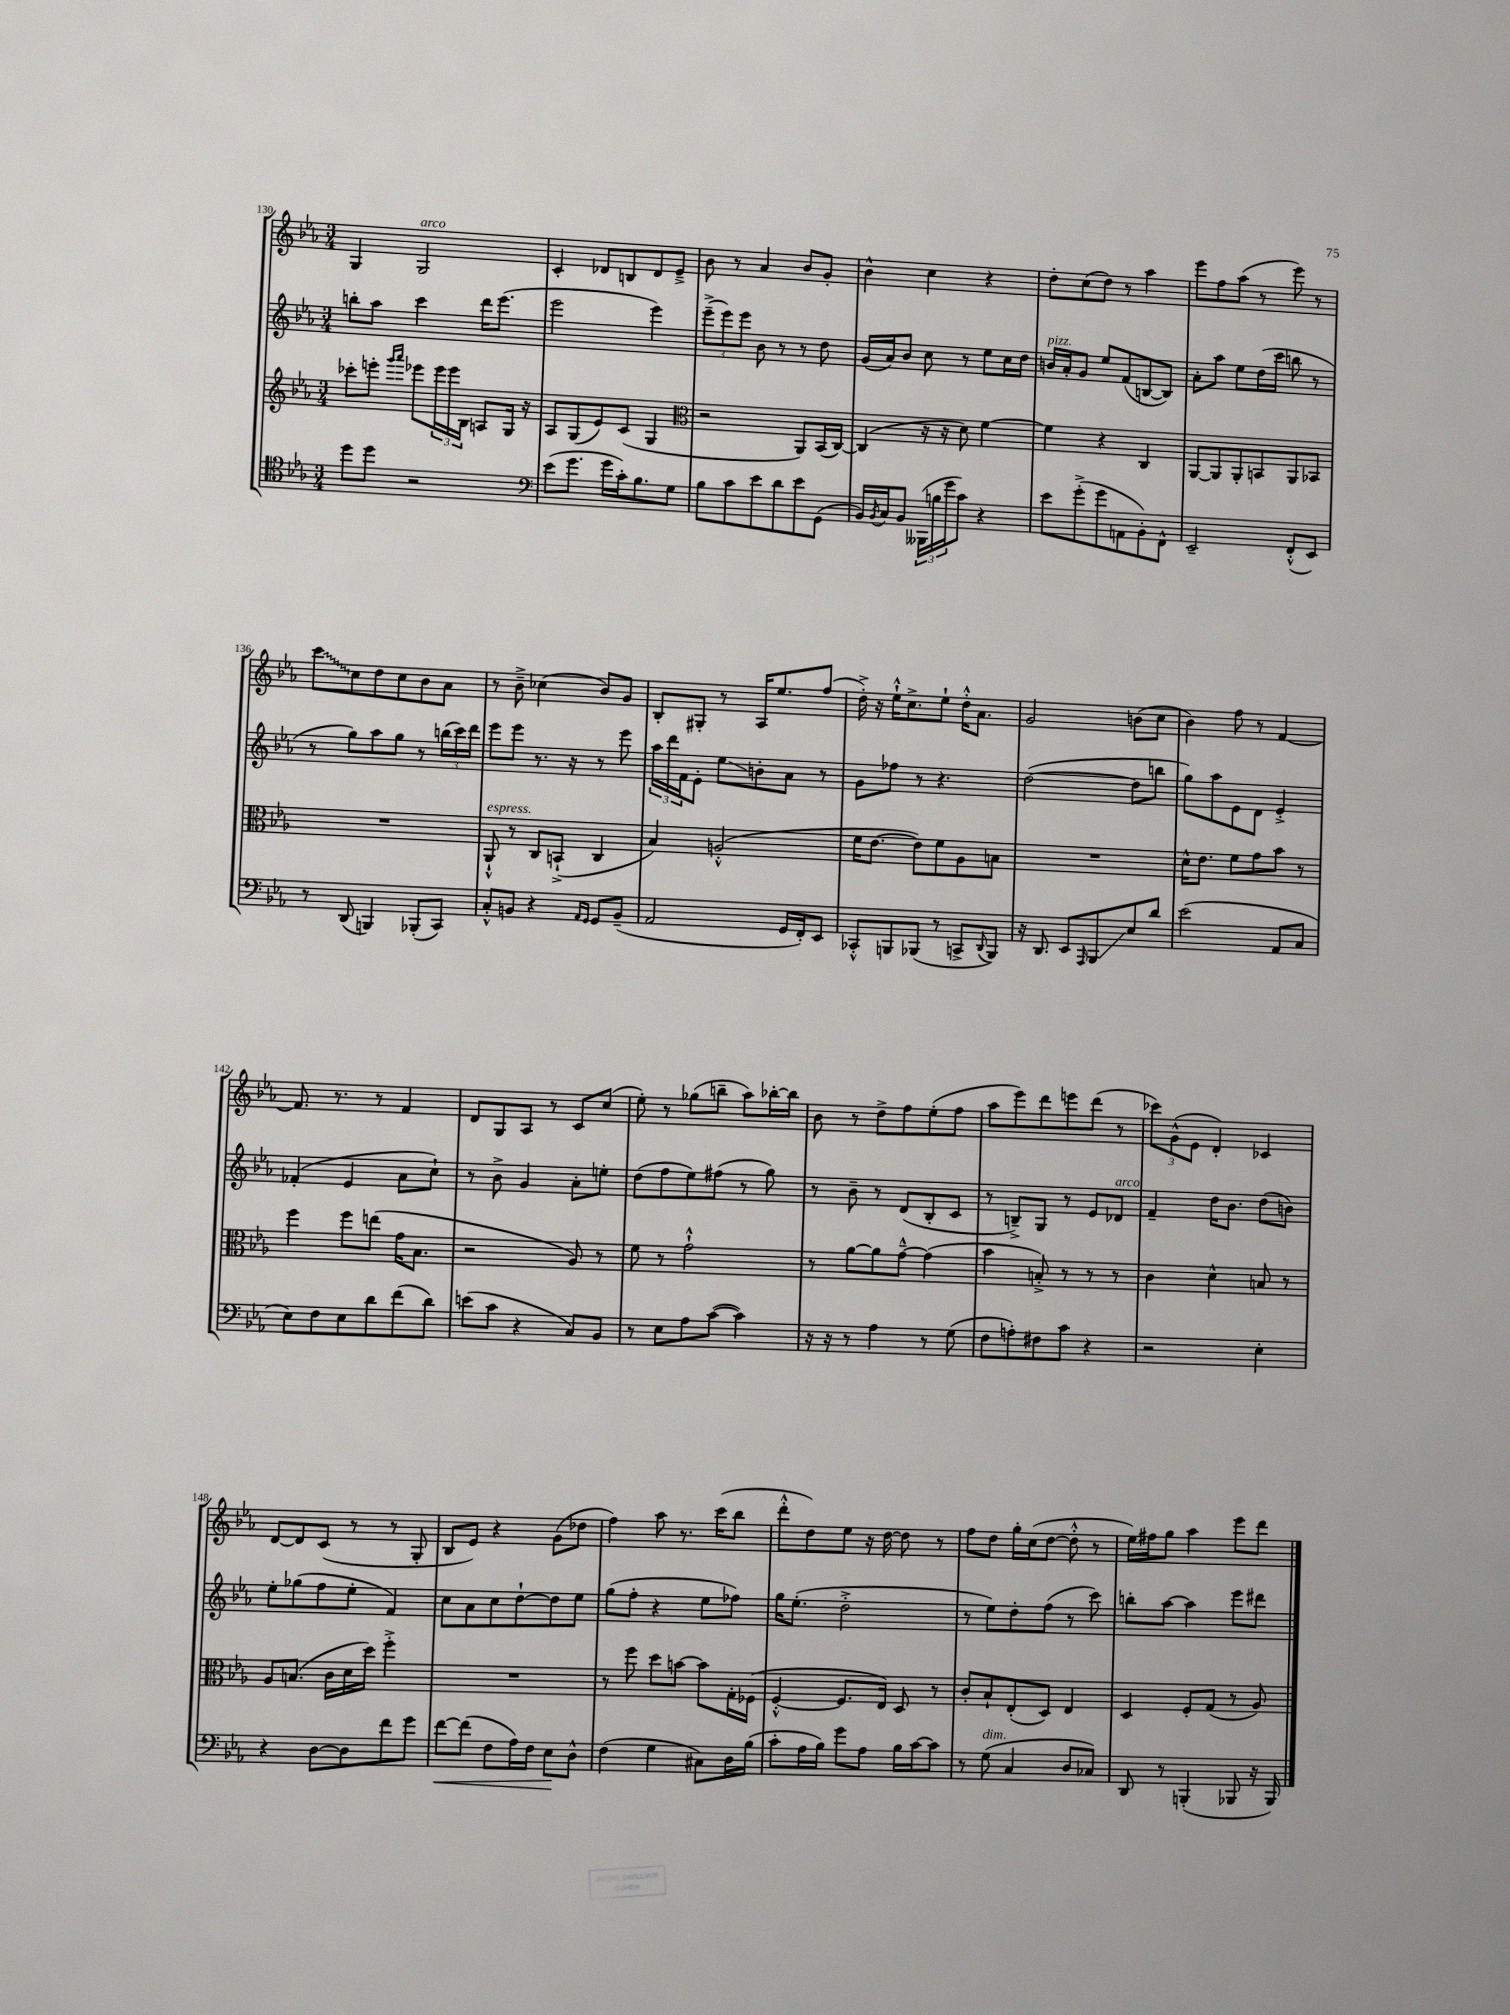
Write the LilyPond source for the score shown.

<<
\new StaffGroup <<
\new Staff = "s0" {
    \clef treble \key ees \major \numericTimeSignature \time 3/4
    g4 g2^\markup { \italic "arco" } |
    c'4-. des'8 b8 des'8 ees'8---> |
    bes'8 r8 aes'4 bes'8 g'8-. |
    bes'4-^ c''4 r4 |
    d''8-. c''8( d''8) r8 aes''4 |
    ees'''8 f''8 aes''8( r8 ees'''8) r8 |
    \once \override Glissando.style = #'zigzag c'''8\glissando c''8 d''8 c''8 bes'8 aes'8 |
    r8 bes'8---> ces''4( bes'8) g'8 |
    bes8-. gis8-. r8 aes16 ees''8. f''8( |
    d''16-.->) r16 ees''16-!-^ c''8.-> ees''8-! d''16-.-^ aes'8. |
    g'2 b'8( c''8 |
    bes'4) f''8 r8 f'4~ |
    f'8. r8. r8 f'4 |
    d'8 g8 aes8 r8 c'8 c''8( |
    ees''8-.) r8 ges''8( b''8-- aes''8) bes''16~-. bes''16 |
    bes'8 r8 d''8-> f''8 ees''8-.( f''8 |
    aes''8 ees'''8) d'''8 e'''8 d'''8( r8 |
    \tuplet 3/2 { ces'''8) g'8-^( ees'8 } d'4-.) ces'4 |
    d'8~ d'8 c'8( r8 r8 g8-. |
    bes8 ees'8) r4 g'8( des''8 |
    f''4) aes''8 r8. c'''16( bes''8 |
    d'''8-.-^ d''8) ees''8 r16 d''16~ d''8 r8 |
    f''8 d''8 g''16-. c''16( d''8~ d''8-.-^ r8 |
    ees''16) fis''16 g''8 aes''4 ees'''8 d'''8 \bar "|." |
}
\new Staff = "s1" {
    \clef treble \key ees \major \numericTimeSignature \time 3/4
    b''8-. aes''8 c'''4 d'''16 ees'''8.( |
    ees'''2 ees'''4) |
    \tuplet 3/2 { ees'''8--->( ees'''8) ees'''8 } bes'8 r8 r8 d''8 |
    g'16( aes'16) bes'8 c''8 r8 ees''8 c''16 d''16 |
    b'16^\markup { \italic "pizz." } aes'16-. g'8 ees''8 f'8( b8~ b8) |
    aes'8-. aes''8 ees''8 d''16( c'''16 b''8 r8 |
    r8 g''8) aes''8 g''8 r8 \tuplet 3/2 { b''16( c'''16) d'''16 } |
    ees'''8 ees'''8 r8. r16 r8 ees'''8 |
    \tuplet 3/2 { aes''16 d'''16 f'16 } ees'8-. ees''8\glissando b'8-. aes'8 r8 |
    g'8 fes''8 r8 r4. |
    d''2~( d''8 b''8 |
    g''8) aes''8 ees'8 d'8 ees'4-.-> |
    fes'4-.( ees'4 aes'8 c''8-!) |
    r8 bes'8-> g'4 aes'8-. e''8-. |
    d''8( f''8 ees''8) fis''8( r8 g''8) |
    r8 bes'8-- r8 d'8( bes8-. c'8 |
    r8 b8--->) g8 r8 ees'8 des'8^\markup { \italic "arco" } |
    f'4-- d''16 bes'8. d''8( b'8) |
    ees''8-. ges''8( f''8 ees''8-. f'4) |
    c''8 aes'8 c''8 d''8~-! d''8 ees''8 |
    g''8( f''8-. r4 ees''8 fes''8) |
    g''16 ees''8.-.( d''2-.-> |
    r8 ees''8) d''8-. f''8( r8 c'''8) |
    b''8-. aes''8~ aes''4 ees'''8 dis'''8 \bar "|." |
}
\new Staff = "s2" {
    \clef treble \key ees \major \numericTimeSignature \time 3/4
    ces'''8-. e'''8-. \grace { g'''16 aes'''16 } ees'''8 \tuplet 3/2 { ees'''16 ees'''16 bes16 } a8 g16 r16 |
    aes8 g8( ees'8) c'8( g4 |
    \clef alto r2 aes,8) bes,16( c16~) |
    c4( r16 r16 d'8) f'4~ |
    f'4 r4 c4 |
    aes,8~ aes,8 aes,8-. b,8 aes,8 bes,8 |
    R2. |
    aes,8-!-^^\markup { \italic "espress." } r8 c8 b,8-!->( c4 |
    bes4) a2-.-^( |
    f'16 ees'8.~ ees'8) f'8 aes8 b8 |
    R2. |
    d'16-^ ees'8. f'8 g'8 bes'8 r8 |
    f''4 f''8 e''8( g'16 bes8. |
    r2 aes8) r8 |
    f'8 r8 g'2-!-^ |
    r8 aes'8~ aes'8 g'8~---^ g'4( |
    bes'4 b8-.->) r8 r8 r8 |
    c'4 d'4-^ b8 r8 |
    aes8 b8.( c'16 d'16 d''16) f''4-.-> |
    R2. |
    r8 f''8 d''8 b'8~ b'8 g16-. fes16( |
    f4~-.-^ f8. ees16) d8 r8 |
    c'8-. bes8-! ees8-.( d8) ees4 |
    d4 f8-. g8( r8 aes8) \bar "|." |
}
\new Staff = "s3" {
    \clef tenor \key ees \major \numericTimeSignature \time 3/4
    d''8 d''8 r2 |
    \clef bass ees'8( g'8. g'16 c'16-.) bes8. g8 |
    bes8 c'8 ees'8 d'8 ees'8 g,8( |
    bes,16) \acciaccatura { bes,8 } c16 bes,8 \tuplet 3/2 { beses,,16( b16 g'16 } c'8) r4 |
    ees'8 g'8-.->( g'8 a,8 bes,8-.) f,8-^ |
    ees,2-- f,8-.-^( ees,8) |
    r8 d,8( b,,4) bes,,8-.( c,8) |
    c8-.-^ b,8 r4 \grace { aes,16 g,16 } g,8 b,8--( |
    aes,2 g,16 f,16-.) ees,8 |
    ces,8-.-^ b,,8 bes,,8( r8 c,8-> \appoggiatura { d,8 } bes,,8) |
    r16 d,8. ees,8 \grace { aes,,16 } bes,,8\glissando ees8 d'8 |
    ees'2( aes,8 c8 |
    ees8) f8 ees8 d'8 f'8( d'8) |
    e'8( c'8 r4 c8) bes,8 |
    r8 ees8 aes8 c'8~( c'4) |
    r16 r16 r8 aes4 r8 g8( |
    f8 a8-.) fis8 c'8 r4 |
    r2 ees4-. |
    r4 d8~ d8 f'8 g'8 |
    f'8~\< f'8( f8 aes16) f16 ees8\! d8-^ |
    f4( g4 cis8) d16 bes16( |
    c'8-. aes16 bes16) g'8 aes8 bes16 c'16~ c'8 |
    r8 g8^\markup { \italic "dim." }( c4 d8 ces8) |
    d,8 r8 b,,4-.( bes,,8 r16 bes,,16) \bar "|." |
}
>>
>>
\layout { \context { \Score currentBarNumber = #130 } }
